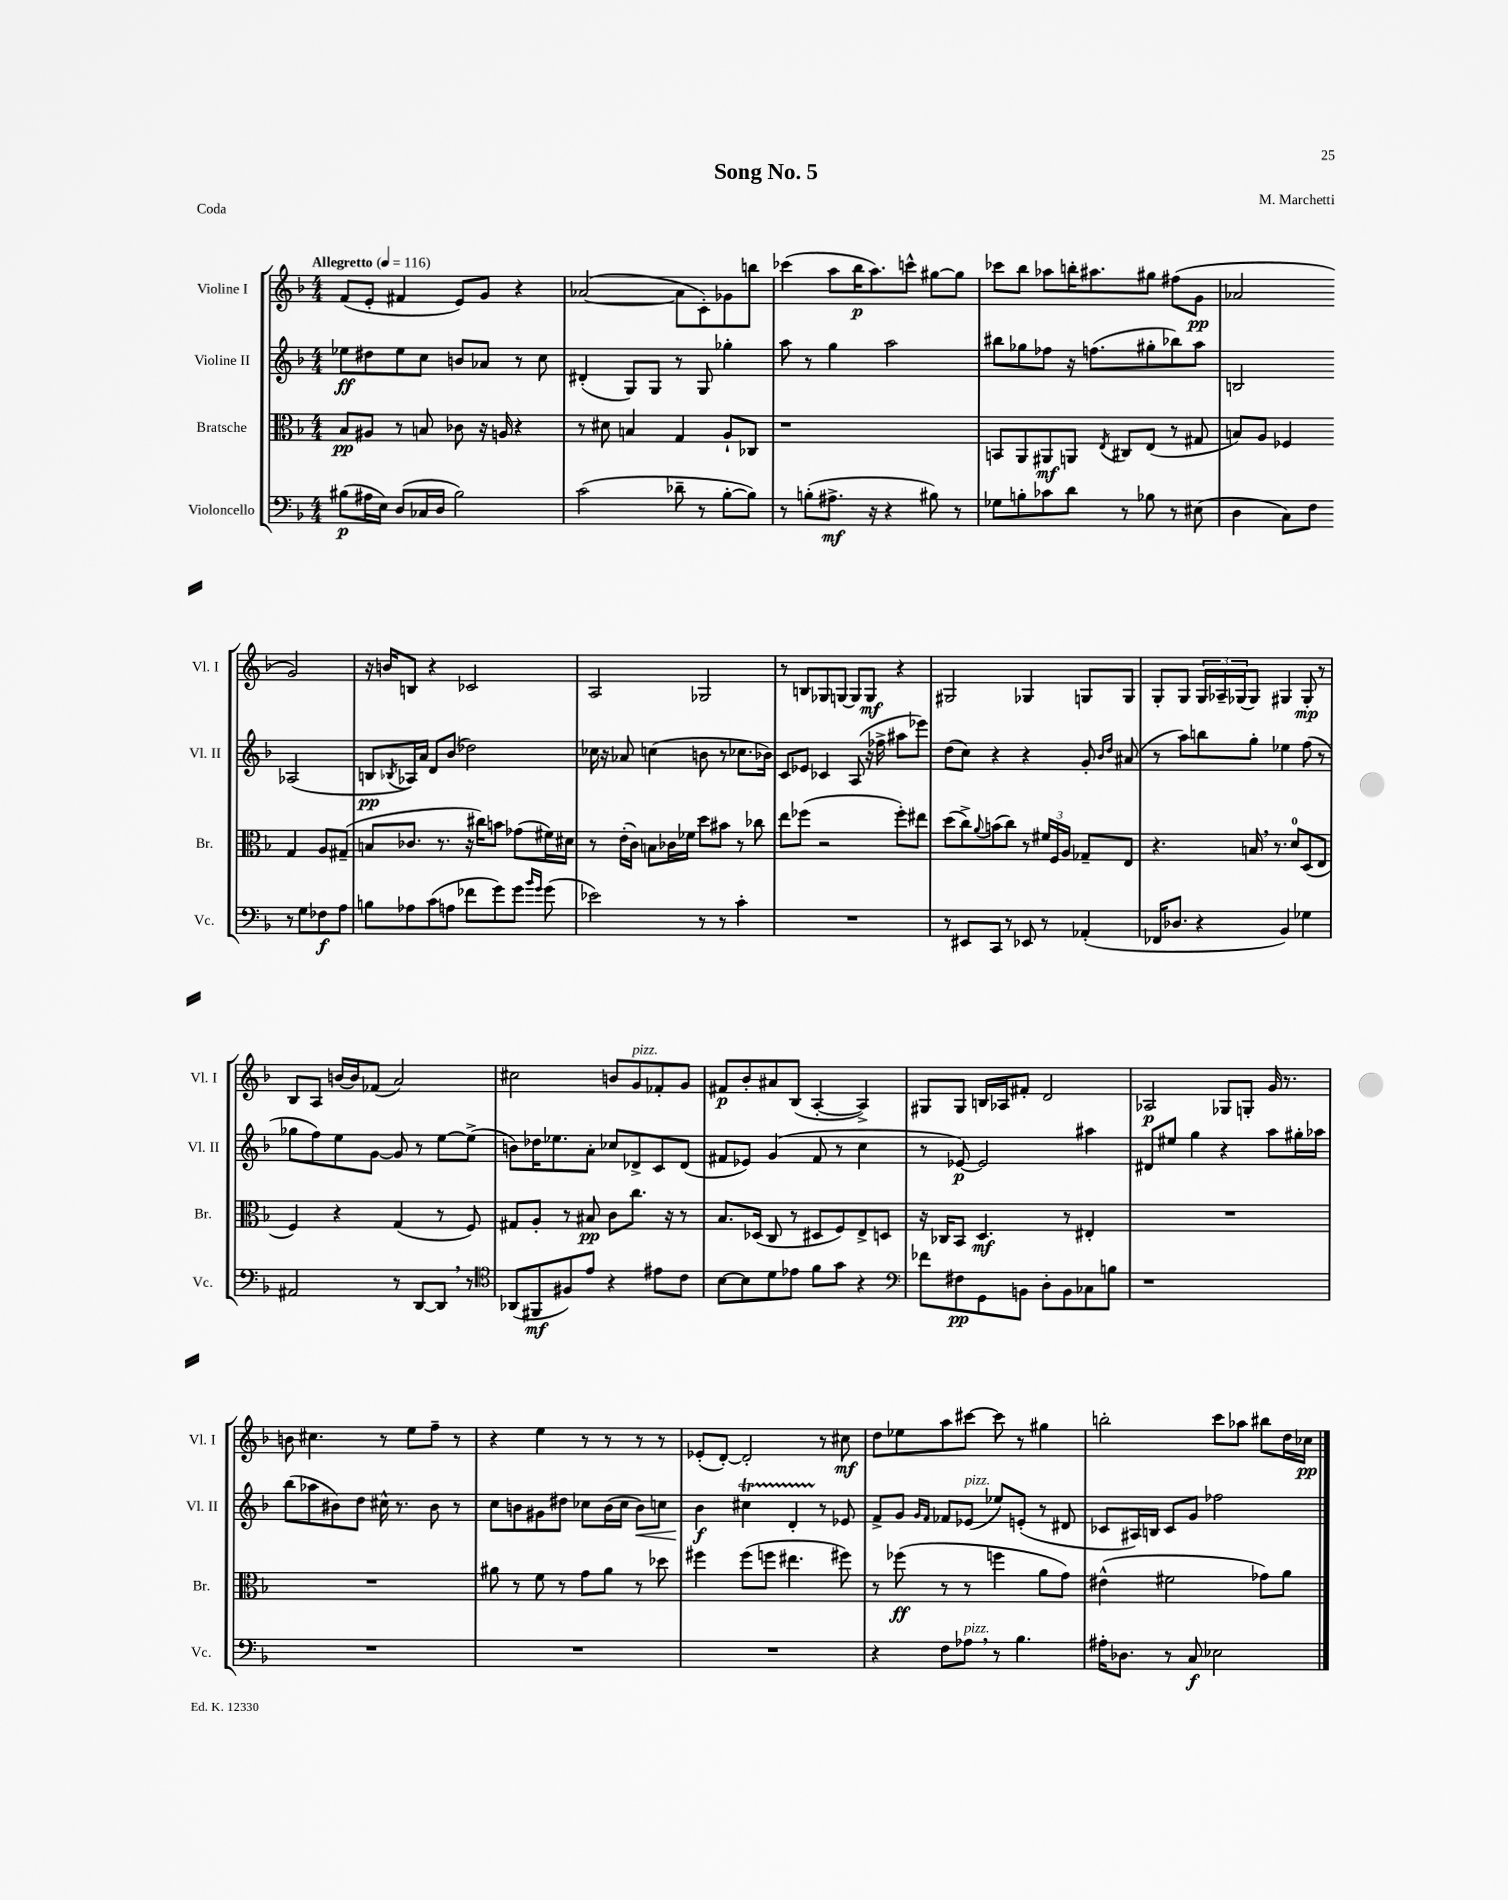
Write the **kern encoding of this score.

**kern	**kern	**kern	**kern
*staff4	*staff3	*staff2	*staff1
*clefF4	*clefC3	*clefG2	*clefG2
*k[b-]	*k[b-]	*k[b-]	*k[b-]
*M4/4	*M4/4	*M4/4	*M4/4
*MM116	*MM116	*MM116	*MM116
(8B#	8B-	8ee-	(8f
16A#	8A#	8dd#	8e'
16E)	.	.	.
(8D	8r	8ee-	4f#
16C-	8B	8cc	.
16D	.	.	.
2B#)	8c-	8b	8e)
.	16r	8a-	8g
.	16A	.	.
.	4r	8r	4r
.	.	8cc	.
=	=	=	=
(2c	8r	(4d#'	([2a-
.	8d#	.	.
.	4B	8G)	.
.	.	8G	.
8d-~	4G	8r	8a-]
8r	.	8G	8c')
[8B-'	8A`	4gg-'	8g-
8B-])	8C-	.	8bb
=	=	=	=
8r	1r	8aa	(4ccc-
(8B'	.	8r	.
8.A#^	.	4gg	8aa
.	.	.	16bb-
16r	.	.	8.aa)
4r	.	2aa	.
.	.	.	8ccc^^
8B#)	.	.	[8gg#
8r	.	.	8gg#]
=	=	=	=
8G-	8BB	8bb#	8ccc-
8B'	8AA	8gg-	8bb-
8c-	8AA#	8ff-	8aa-
8d	8AA	16r	16bb'
.	.	(8.ff	8.aa#
.	8qE	.	.
8r	8C#	.	.
8B-	(8E	8gg#'	8gg#
8r	8r	8bb-)	(8ff#
(8E#	8G#	8aa	8g
=	=	=	=
4D	8B)	2B	2a-
.	8A	.	.
8C)	4F-	.	.
8F	.	.	.
8r	4G	(2A-	2g)
8G	.	.	.
8F-	8A	.	.
8A	(8G#~	.	.
=	=	=	=
8B	8B	8B	16r
.	.	.	16b
.	.	8qB-	.
8A-	8.c-	16A-)	8B
.	.	16a	.
(8c	.	8d	4r
.	8.r	.	.
8A	.	(8b-	.
8f-	16r	2dd-)	2c-
.	16cc#)	.	.
8g)	8b	.	.
8g	(8g-	.	.
16qqb-	.	.	.
16qqg	.	.	.
(8g	16f#)	.	.
.	16d#	.	.
=	=	=	=
2e-)	8r	16cc-	2A
.	.	16r	.
.	(16e'	8a-	.
.	16c)	.	.
.	8B	(4cc	.
.	16c-	.	.
.	16f-	.	.
8r	8dd	8b	2G-
8r	8b#	8r	.
4c'	8r	8.cc-	.
.	8cc-	.	.
.	.	16b-)	.
=	=	=	=
1r	8ee	8c	8r
.	(8ff-	8e-	8B
.	2r	4c-	8G-
.	.	.	[8G
.	.	(8A	8G]
.	.	16r	8G
.	.	16ff-^	.
.	8ff-')	8aa#	4r
.	8ee#	8eee-)	.
=	=	=	=
8r	(8dd	(8dd	2G#
8EE#	8cc^)	8cc)	.
.	8qqa	.	.
8CC	(8b	4r	.
8r	8cc)	.	.
8EE-	8r	4r	4G-
8r	24f#	.	.
.	24F	.	.
.	24A	.	.
(4AA-'	8G-~	8g'	8G
.	.	16qqb-	.
.	.	16qqdd	.
.	8E	(8a#	8G
=	=	=	=
16FF-	4.r	8r	8G'
8.D-	.	.	.
.	.	8aa)	8G
4r	.	8bb	24G
.	.	.	24A-~
.	.	.	(24G-
.	16B	8gg'	8G-)
.	8.r	.	.
4BB-)	.	4ee-	4G#
.	8d	.	.
4G-	(8D	(8ff	8G#'
.	8E	8r	8r
=	=	=	=
2AA#	4F)	8gg-	8B-
.	.	8ff)	8A
.	4r	8ee	[16b
.	.	.	16b]
.	.	[8g	(8f-
8r	(4G	8g]	2a)
[8DD	.	8r	.
8DD]	8r	[8ee	.
8r	8F)	(8ee^]	.
=	=	=	=
*clefC4	*	*	*
(8AA-	8G#	8b)	2cc#
8FF#	8A'	16dd-	.
.	.	8.ee-	.
8F#)	8r	.	.
8e	8B#	8a'	.
4r	8c	8cc-	8b
.	8.cc	8d-^	8g
8e#	.	8c	8f-'
.	16r	.	.
8c	8r	(8d-	8g
=	=	=	=
[8B-	8.B-	8f#	8f#
8B-]	.	8e-)	8b-'
.	(16D-	.	.
8d	8C	(4g	8a#
8e-	8r	.	(8B-
8f	8D#	8f#	[4A'
8g	8F)	8r	.
4r	8E^	4cc	4A^])
.	8D	.	.
=	=	=	=
*clefF4	*	*	*
8f-	16r	8r	8G#
.	16C-	.	.
8F#	8BB-	[8e-)	8G#
8GG	4.D	2e-]	16B
.	.	.	16A-
8BB	.	.	8f#'
8D'	.	.	2d
8BB	8r	.	.
8C-	4E#'	4aa#	.
8B	.	.	.
=	=	=	=
1r	1r	8d#	2A-
.	.	8ee#	.
.	.	4gg	.
.	.	4r	8G-
.	.	.	8G'
.	.	8aa	16g
.	.	.	8.r
.	.	16gg#'	.
.	.	16aa-	.
=	=	=	=
1r	1r	(8bb-	8b
.	.	8aa-	4.cc#
.	.	8b#)	.
.	.	8dd	.
.	.	16cc#^^	8r
.	.	8.r	.
.	.	.	8ee
.	.	8b#	8ff~
.	.	8r	8r
=	=	=	=
1r	8a#	8cc	4r
.	8r	8b	.
.	8f	8g#	4ee
.	8r	8dd#	.
.	8g	8cc-	8r
.	8a#	(16b	8r
.	.	16cc-	.
.	8r	8b)	8r
.	8dd-	8cc	8r
=	=	=	=
1r	4ff#	4b-	(8e-'
.	.	.	[8d')
.	(8ff#	4cc#	2d']
.	8ff	.	.
.	4.ee#	4d'	.
.	.	8r	8r
.	8ff#)	8e-	8cc#
=	=	=	=
4r	8r	8f^	8dd
.	(8ff-	8g	8ee-
.	.	16qqg	.
.	.	16qqf	.
8F	8r	8f-	8aa
8A-	8r	(8e-	[8ccc#
8r	4ff	8ee-)	8ccc#]
4.B-	.	(8e'	8r
.	8a	8r	4gg#
.	8g)	8d#	.
=	=	=	=
16A#'	(4e#^^	8c-	2bb'
8.D-	.	.	.
.	.	16A#)	.
.	.	16B	.
8r	2f#	8c-	.
8C	.	8g	.
2E-	.	2ff-	8ccc
.	.	.	8aa-
.	8g-)	.	8bb#
.	8a	.	16dd
.	.	.	16cc-
==	==	==	==
*-	*-	*-	*-
